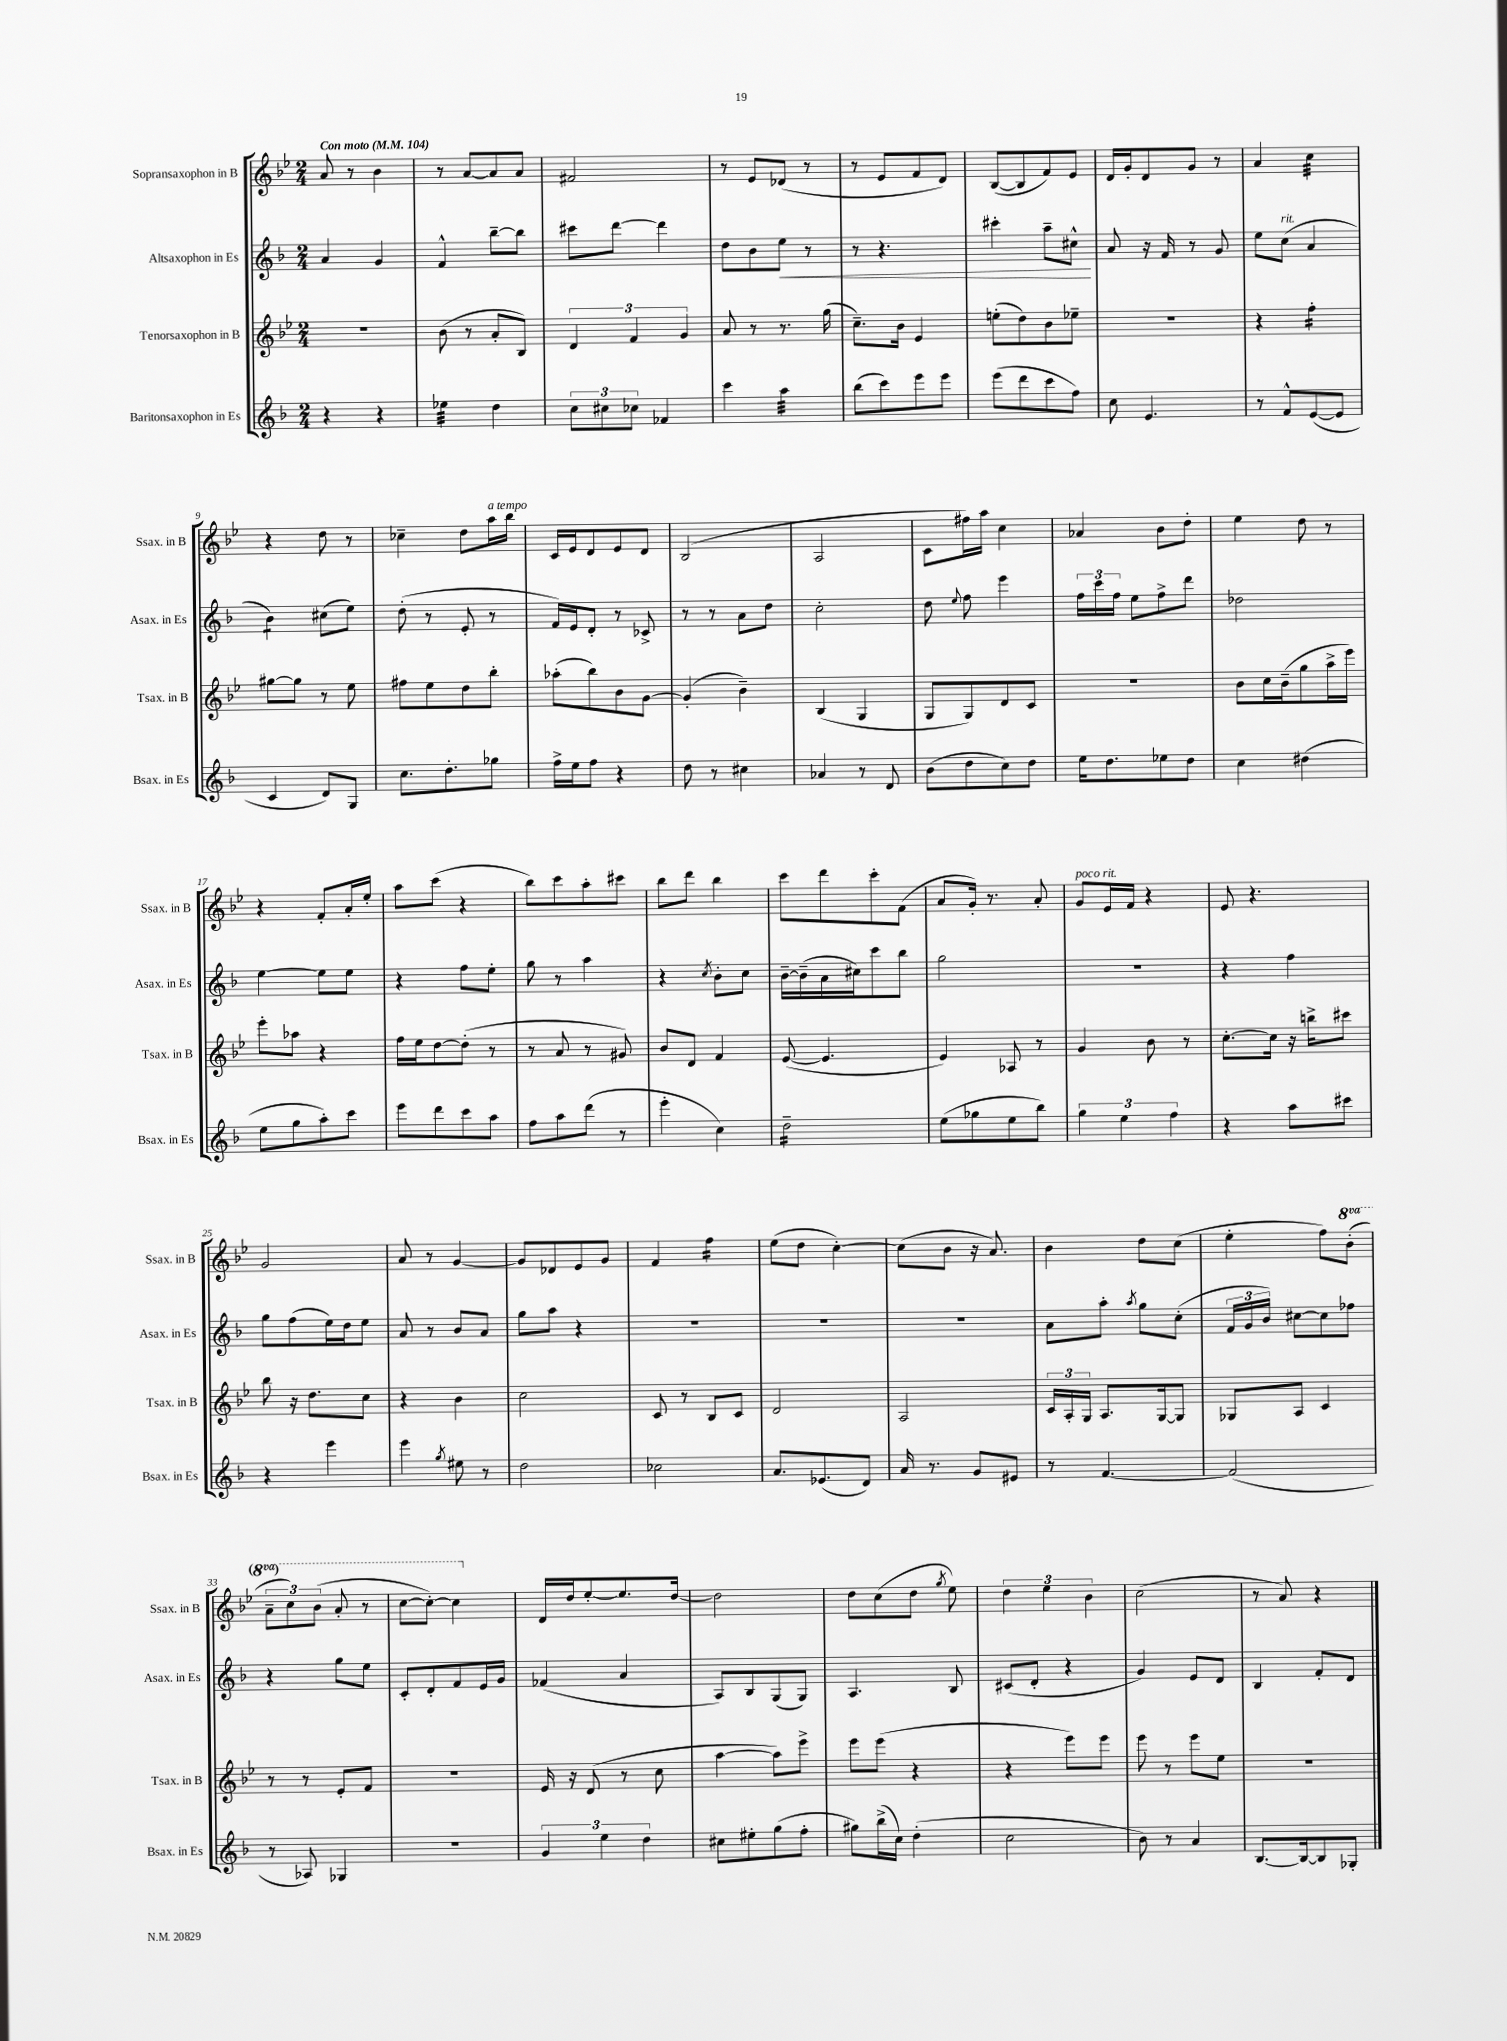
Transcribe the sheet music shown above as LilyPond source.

<<
\new StaffGroup <<
\new Staff = "s0" \with { instrumentName = "Sopransaxophon in B" shortInstrumentName = "Ssax. in B" } {
    \clef treble \key bes \major \numericTimeSignature \time 2/4 \set Staff.ottavationMarkups = #ottavation-simple-ordinals \tempo "Con moto" 4 = 104
    \autoBeamOff a'8 r8 bes'4 |
    r8 a'8[~ a'8 a'8] |
    fis'2 |
    r8 ees'8[ des'8]( r8 |
    r8 ees'8[ f'8 d'8]) |
    bes8[~( bes8 f'8) ees'8] |
    d'16[ g'16-. d'8 g'8] r8 |
    a'4 c''4:32 |
    r4 d''8 r8 |
    ces''4-- d''8[ a''16^\markup { \italic "a tempo" } bes''16] |
    c'16[ ees'16 d'8 ees'8 d'8] |
    bes2( |
    a2 |
    c'8[ fis''16) a''16] c''4 |
    aes'4 bes'8[ d''8]-. |
    ees''4 d''8 r8 |
    r4 f'8[-. a'16-. ees''16]-. |
    a''8[ c'''8]( r4 |
    bes''8[) c'''8 a''8-. cis'''8] |
    bes''8[ d'''8] bes''4 |
    c'''8[ d'''8 c'''8-. f'8]( |
    a'8[ g'16]-.) r8. a'8-. |
    g'8[^\markup { \italic "poco rit." } ees'16 f'16] r4 |
    ees'8 r4. |
    g'2 |
    a'8 r8 g'4~ |
    g'8[ des'8 ees'8 g'8] |
    f'4 f''4:16 |
    ees''8[( d''8] c''4~-.) |
    c''8[( bes'8] r16 a'8.) |
    bes'4 d''8[ c''8]( |
    ees''4-. f''8[) \ottava #1 bes''8]-.( |
    \tuplet 3/2 { a''8[-- c'''8) bes''8]( } a''8-. r8 |
    c'''8[~ c'''8]~-.) c'''4 \ottava #0 |
    d'16[ d''16 ees''8~-. ees''8. d''16]~ |
    d''2 |
    d''8[ c''8( d''8] \acciaccatura { g''8 } ees''8) |
    \tuplet 3/2 { d''4 ees''4 bes'4 } |
    c''2( |
    r8 a'8) r4 \bar "|." |
}
\new Staff = "s1" \with { instrumentName = "Altsaxophon in Es" shortInstrumentName = "Asax. in Es" } {
    \clef treble \key f \major \numericTimeSignature \time 2/4
    \autoBeamOff a'4 g'4 |
    f'4-^ bes''8[~-- bes''8] |
    cis'''8[ d'''8]~ d'''4 |
    d''8[ bes'8 e''8]\< r8 |
    r8 r4. |
    cis'''4-. a''8[-- cis''8]-^\! |
    a'8 r16 f'16 r8 g'8 |
    e''8[ c''8]^\markup { \italic "rit." }( a'4 |
    bes'4:8) cis''8[( e''8]) |
    d''8-.( r8 e'8-. r8 |
    f'16[) e'16 d'8]-. r8 ces'8-> |
    r8 r8 a'8[ d''8] |
    c''2-. |
    d''8 \appoggiatura { e''8 } f''8 e'''4 |
    \tuplet 3/2 { f''16[ c'''16 f''16] } e''8[ f''8-> d'''8] |
    des''2 |
    e''4~ e''8[ e''8] |
    r4 f''8[ e''8]-. |
    g''8 r8 a''4 |
    r4 \acciaccatura { c''8 } bes'8[-. c''8] |
    bes'16[~-- bes'16--( a'16 cis''16) c'''8 bes''8] |
    g''2 |
    r2 |
    r4 f''4 |
    g''8[ f''8( e''16) d''16 e''8] |
    a'8 r8 bes'8[ a'8] |
    g''8[ a''8] r4 |
    R2 |
    R2 |
    R2 |
    a'8[ a''8]-. \acciaccatura { a''8 } g''8[ c''8]-.( |
    \tuplet 3/2 { f'16[ g'16 bes'16]) } cis''8[~ cis''8 fes''8] |
    r4 g''8[ e''8] |
    c'8[-. d'8-. f'8 e'16 g'16] |
    fes'4( a'4 |
    a8[) bes8 g8( g8]) |
    a4. bes8 |
    cis'8[( d'8]-. r4 |
    g'4) e'8[ d'8] |
    bes4 f'8[-. d'8] \bar "|." |
}
\new Staff = "s2" \with { instrumentName = "Tenorsaxophon in B" shortInstrumentName = "Tsax. in B" } {
    \clef treble \key bes \major \numericTimeSignature \time 2/4
    \autoBeamOff r2 |
    bes'8( r8 a'8[-. bes8]) |
    \tuplet 3/2 { d'4 f'4 g'4 } |
    a'8 r8 r8. g''16( |
    c''8.[--) bes'16] ees'4 |
    e''8[-.( d''8) bes'8 ees''8]-- |
    r2 |
    r4 f''4:16-. |
    gis''8[~ gis''8] r8 ees''8 |
    fis''8[ ees''8 d''8 bes''8]-. |
    aes''8[-.( bes''8) bes'8 g'8]~ |
    g'4-.( bes'4--) |
    bes4( g4 |
    g8[ g8) d'8 c'8] |
    R2 |
    bes'8[ c''16 bes'16--( g''8 a''16-> ees'''16]) |
    ees'''8[-. aes''8] r4 |
    f''16[ ees''16 d''8~ d''8]-.( r8 |
    r8 a'8 r8 gis'8) |
    bes'8[ d'8] f'4 |
    ees'8~( ees'4. |
    ees'4) aes8 r8 |
    g'4 bes'8 r8 |
    c''8.[~-. c''16] r16 b''16[-> cis'''8] |
    bes''8 r16 d''8.[ c''8] |
    r4 bes'4 |
    c''2 |
    c'8 r8 bes8[ c'8] |
    d'2 |
    a2 |
    \tuplet 3/2 { c'16[ a16-. g16] } a8.[ g16~ g8] |
    ges8[ a8] c'4 |
    r8 r8 ees'8[-. f'8] |
    R2 |
    ees'16 r16 d'8( r8 c''8 |
    a''4~ a''8[) ees'''8]-> |
    ees'''8[ ees'''8]( r4 |
    r4 ees'''8[) ees'''8] |
    ees'''8 r8 ees'''8[ ees''8] |
    R2 \bar "|." |
}
\new Staff = "s3" \with { instrumentName = "Baritonsaxophon in Es" shortInstrumentName = "Bsax. in Es" } {
    \clef treble \key f \major \numericTimeSignature \time 2/4
    \autoBeamOff r4 r4 |
    ees''4:32 d''4 |
    \tuplet 3/2 { c''8[ cis''8 ces''8] } fes'4 |
    c'''4 a''4:32 |
    bes''8[( c'''8) e'''8 e'''8] |
    e'''8[( d'''8 c'''8 f''8]) |
    c''8 e'4. |
    r8 f'8[-^ e'8~( e'8] |
    c'4 d'8[) g8] |
    c''8.[ d''8.-. ges''8] |
    f''16[-> e''16 f''8] r4 |
    d''8 r8 cis''4 |
    aes'4 r8 d'8 |
    bes'8[( d''8 c''8) d''8] |
    e''16[ d''8. ees''8 d''8] |
    c''4 dis''4( |
    e''8[ g''8 a''8-.) c'''8] |
    e'''8[ d'''8 c'''8 a''8] |
    f''8[ a''8 d'''8]( r8 |
    e'''4-. c''4) |
    d''2:16-- |
    e''8[( ges''8 e''8 bes''8]) |
    \tuplet 3/2 { g''4 e''4 f''4 } |
    r4 a''8[ cis'''8] |
    r4 e'''4 |
    e'''4 \acciaccatura { g''8 } eis''8 r8 |
    d''2 |
    ces''2 |
    a'8.[ ees'8.( d'8]) |
    a'16 r8. g'8[ eis'8] |
    r8 f'4.~ |
    f'2( |
    r8 aes8) ges4 |
    R2 |
    \tuplet 3/2 { g'4 e''4 d''4 } |
    cis''8[ eis''8-. g''8( f''8]-. |
    gis''8[) bes''16->( c''16]) d''4-.( |
    c''2 |
    bes'8) r8 a'4 |
    bes8.[~ bes16~ bes8 ges8]-. \bar "|." |
}
>>
>>
